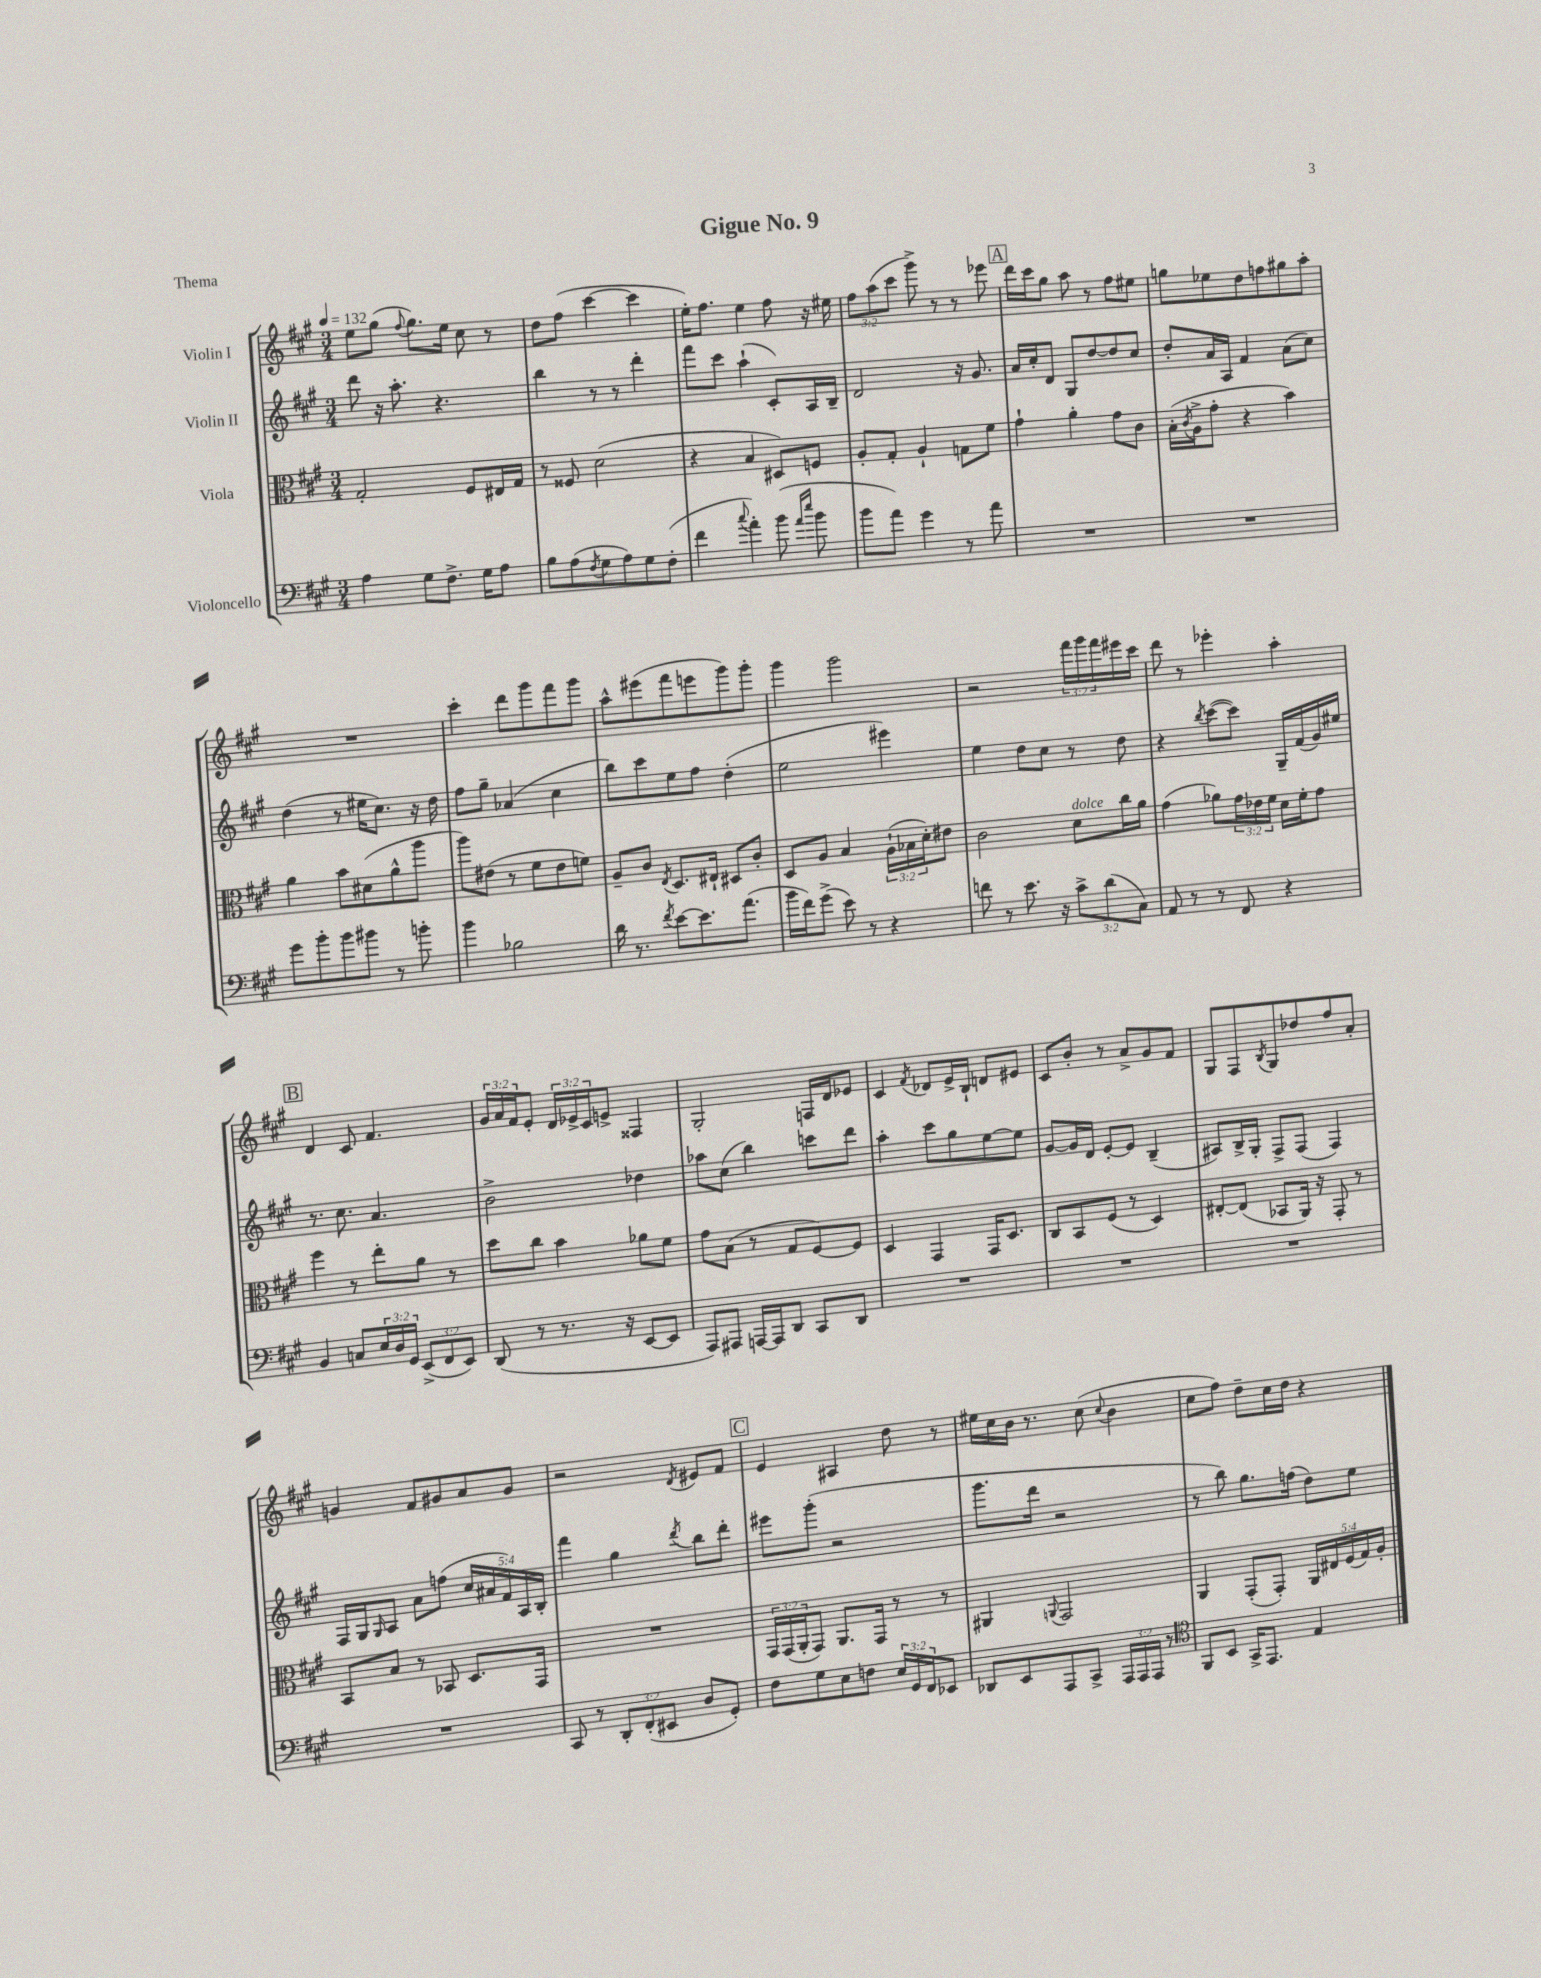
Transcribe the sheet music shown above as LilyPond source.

\header { title = "Gigue No. 9" piece = "Thema" }
<<
\new StaffGroup <<
\new Staff = "s0" \with { instrumentName = "Violin I" } {
    \clef treble \key a \major \numericTimeSignature \time 3/4 \override Staff.TupletNumber.text = #tuplet-number::calc-fraction-text \tempo 4 = 132
    e''8 gis''8( \appoggiatura { fis''8 } gis''8.) e''16 cis''8 r8 |
    d''8 fis''8( cis'''4~ cis'''4 |
    e''16-.) fis''8. e''4 fis''8 r16 eis''16 |
    \tuplet 3/2 { fis''8 a''8( cis'''8 } gis'''8->) r8 r8 ees'''8 |
    \mark \markup { \box "A" } d'''16 cis'''16 gis''8 a''8 r8 fis''8 eis''8 |
    g''8 ees''8 d''8 f''8 gis''8 a''8-. |
    R2. |
    cis'''4-. d'''8 gis'''8 fis'''8 gis'''8 |
    a''8-^ eis'''8( fis'''8 e'''8 gis'''8) gis'''8-. |
    gis'''4 gis'''2 |
    r2 \tuplet 3/2 { fis'''16 gis'''16 fis'''16 } eis'''16 cis'''16 |
    d'''8 r8 ees'''4-. a''4-. |
    \mark \markup { \box "B" } d'4 cis'8 fis'4. |
    \tuplet 3/2 { gis'16 a'16 fis'16 } e'8-. \tuplet 3/2 { d'16 ees'16-> cis'16 } e'8-> fisis4 |
    gis2-. f16 d'16 ees'8 |
    cis'4 \acciaccatura { fis'8 } des'8 e'16-> b16-! d'8 eis'8 |
    cis'8 b'8-. r8 a'8-> gis'8 fis'8 |
    gis8 fis8 \acciaccatura { b8 } gis8 des''8 fis''8 a'8-. |
    g'4 fis'8 gis'8 a'8 gis'8 |
    r2 \acciaccatura { d'8 } eis'8 fis'8 |
    \mark \markup { \box "C" } e'4 ais4 d''8 r8 |
    eis''16 cis''16 b'16 r8. cis''8( \appoggiatura { cis''8 } b'4 |
    cis''8 fis''8) d''8-- cis''16 d''16 r4 \bar "|." |
}
\new Staff = "s1" \with { instrumentName = "Violin II" } {
    \clef treble \key a \major \numericTimeSignature \time 3/4 \override Staff.TupletNumber.text = #tuplet-number::calc-fraction-text
    d'''8 r16 a''8.-. r4. |
    b''4 r8 r8 d'''4-. |
    fis'''8 cis'''8 a''4-!( cis'8-.) a16 b16-- |
    d'2 r16 gis'8. |
    \mark \markup { \box "A" } a'16 cis''16-. d'8 gis8 d''8~ d''8 cis''8 |
    d''8-. a'16 a16 fis'4 a'8( cis''8) |
    d''4( r8 eis''16 cis''8.) r16 d''16 |
    fis''8 gis''8-- aes'4( cis''4 |
    b''8) cis'''8 e''8 fis''8 d''4-.( |
    e''2 eis'''4) |
    e''4 d''8 cis''8 r8 d''8 |
    r4 \acciaccatura { b''8 } cis'''8~( cis'''8) gis16-- fis'16( gis'16) eis''16 |
    \mark \markup { \box "B" } r8. cis''8. a'4. |
    b'2-> des''4 |
    aes''8 cis''8( b''4) c'''8 d'''8 |
    a''4-. cis'''8 gis''8 e''8~ e''8 |
    gis'8~ gis'16 d'16 e'8~-. e'8 b4--( |
    ais8) b16-> gis16-. fis8-> fis8( fis4) |
    fis16 gis16 \grace { gis16 } a8 a'8 f''8( \tuplet 5/4 { cis''16 ais'16 fis'16) a16 b16-. } |
    fis'''4 gis''4 \acciaccatura { d'''8 } b''8 d'''8-. |
    \mark \markup { \box "C" } eis'''8 gis'''8-.( r2 |
    gis'''8. d'''16 r2 |
    r8 b''8) gis''8. f''16( d''8) e''8 \bar "|." |
}
\new Staff = "s2" \with { instrumentName = "Viola" } {
    \clef alto \key a \major \numericTimeSignature \time 3/4 \override Staff.TupletNumber.text = #tuplet-number::calc-fraction-text
    gis2-. fis8 eis16 gis16 |
    r8 fisis8 d'2( |
    r4 b4 dis8) f8 |
    a8-. gis8-. a4-! g8 fis'8 |
    \mark \markup { \box "A" } gis'4-! a'4-. gis'8 cis'8 |
    b16-.( \acciaccatura { cis'8 } a16-> gis'8-. r4 b'4) |
    a'4 b'8 dis'8( a'8-^ a''8 |
    a''8) eis'8( r8 fis'8 eis'8 f'8) |
    a8-- cis'8 \acciaccatura { e8 } d8. eis16-! dis8 cis'8-. |
    d8 a8 b4 \tuplet 3/2 { a16-!( bes16 d'16-.) } eis'8 |
    cis'2 d'8^\markup { \italic "dolce" } cis''16 a'16 |
    gis'4( aes'8) \tuplet 3/2 { gis'16 ees'16 fis'16 } d'16 fis'16-. gis'8 |
    \mark \markup { \box "B" } fis''4 r8 e''8-. a'8 r8 |
    d''8 cis''8 b'4 aes'8 fis'8 |
    gis'8 b8( r8 gis8 fis8~) fis8 |
    d4 gis,4 gis,16 d8. |
    cis8 b,8 fis8( r8 d4) |
    eis8~-. eis8( bes,8 a,16) r16 gis,8-. r8 |
    b,8 b8 r8 bes,8 d8. gis,16 |
    R2. |
    \mark \markup { \box "C" } \tuplet 3/2 { gis,16 gis,16( a,16-. } gis,8) a,8. gis,16 r8 r8 |
    ais,4 \appoggiatura { a,8 } gis,2 |
    a,4 gis,8-.( gis,8-.) \tuplet 5/4 { a,16 eis16 fis16( gis16) a16-. } \bar "|." |
}
\new Staff = "s3" \with { instrumentName = "Violoncello" } {
    \clef bass \key a \major \numericTimeSignature \time 3/4 \override Staff.TupletNumber.text = #tuplet-number::calc-fraction-text
    a4 gis8 fis8.-> gis16 a8 |
    b8 a8( \acciaccatura { fis8 } gis8 a8) gis8 fis8-.( |
    fis'4 \appoggiatura { cis''8 } a'4-.) b'8( \grace { a'16 e''16 } b'8 |
    b'8 a'8) gis'4 r8 a'8 |
    \mark \markup { \box "A" } R2. |
    R2. |
    gis'8 b'8-. b'8 bis'8 r8 b'8-. |
    b'4 bes2 |
    d'16 r8. \acciaccatura { fis'8 } e'8~ e'8. a'8.( |
    b'16 fis'16) gis'8->( e'8) r8 r4 |
    f'8 r8 e'8. r16 \tuplet 3/2 { cis'8-> d'8( cis8) } |
    a,8 r8 r8 fis,8 r4 |
    \mark \markup { \box "B" } b,4 c8 \tuplet 3/2 { e16 d16 gis,16 } \tuplet 3/2 { e,8->( fis,8 e,8) } |
    d,8( r8 r8. r16 e,8~ e,8 |
    a,,8) ais,,8 a,,16~ a,,16 d,8 cis,8 d,8 |
    R2. |
    R2. |
    R2. |
    R2. |
    cis,8 r8 \tuplet 3/2 { d,8-. fis,8-.( eis,8 } d8 gis,8-.) |
    \mark \markup { \box "C" } fis8 gis8 e8 f8 \tuplet 3/2 { e16 gis,16 fis,16 } ees,8 |
    des,8 e,8 a,,8 cis,8-> \tuplet 3/2 { a,,16 a,,16 a,,16 } r8 |
    \clef tenor fis,8 b,8 gis,16-> e,8. e4 \bar "|." |
}
>>
>>
\layout { \context { \Score \remove "Bar_number_engraver" } }
